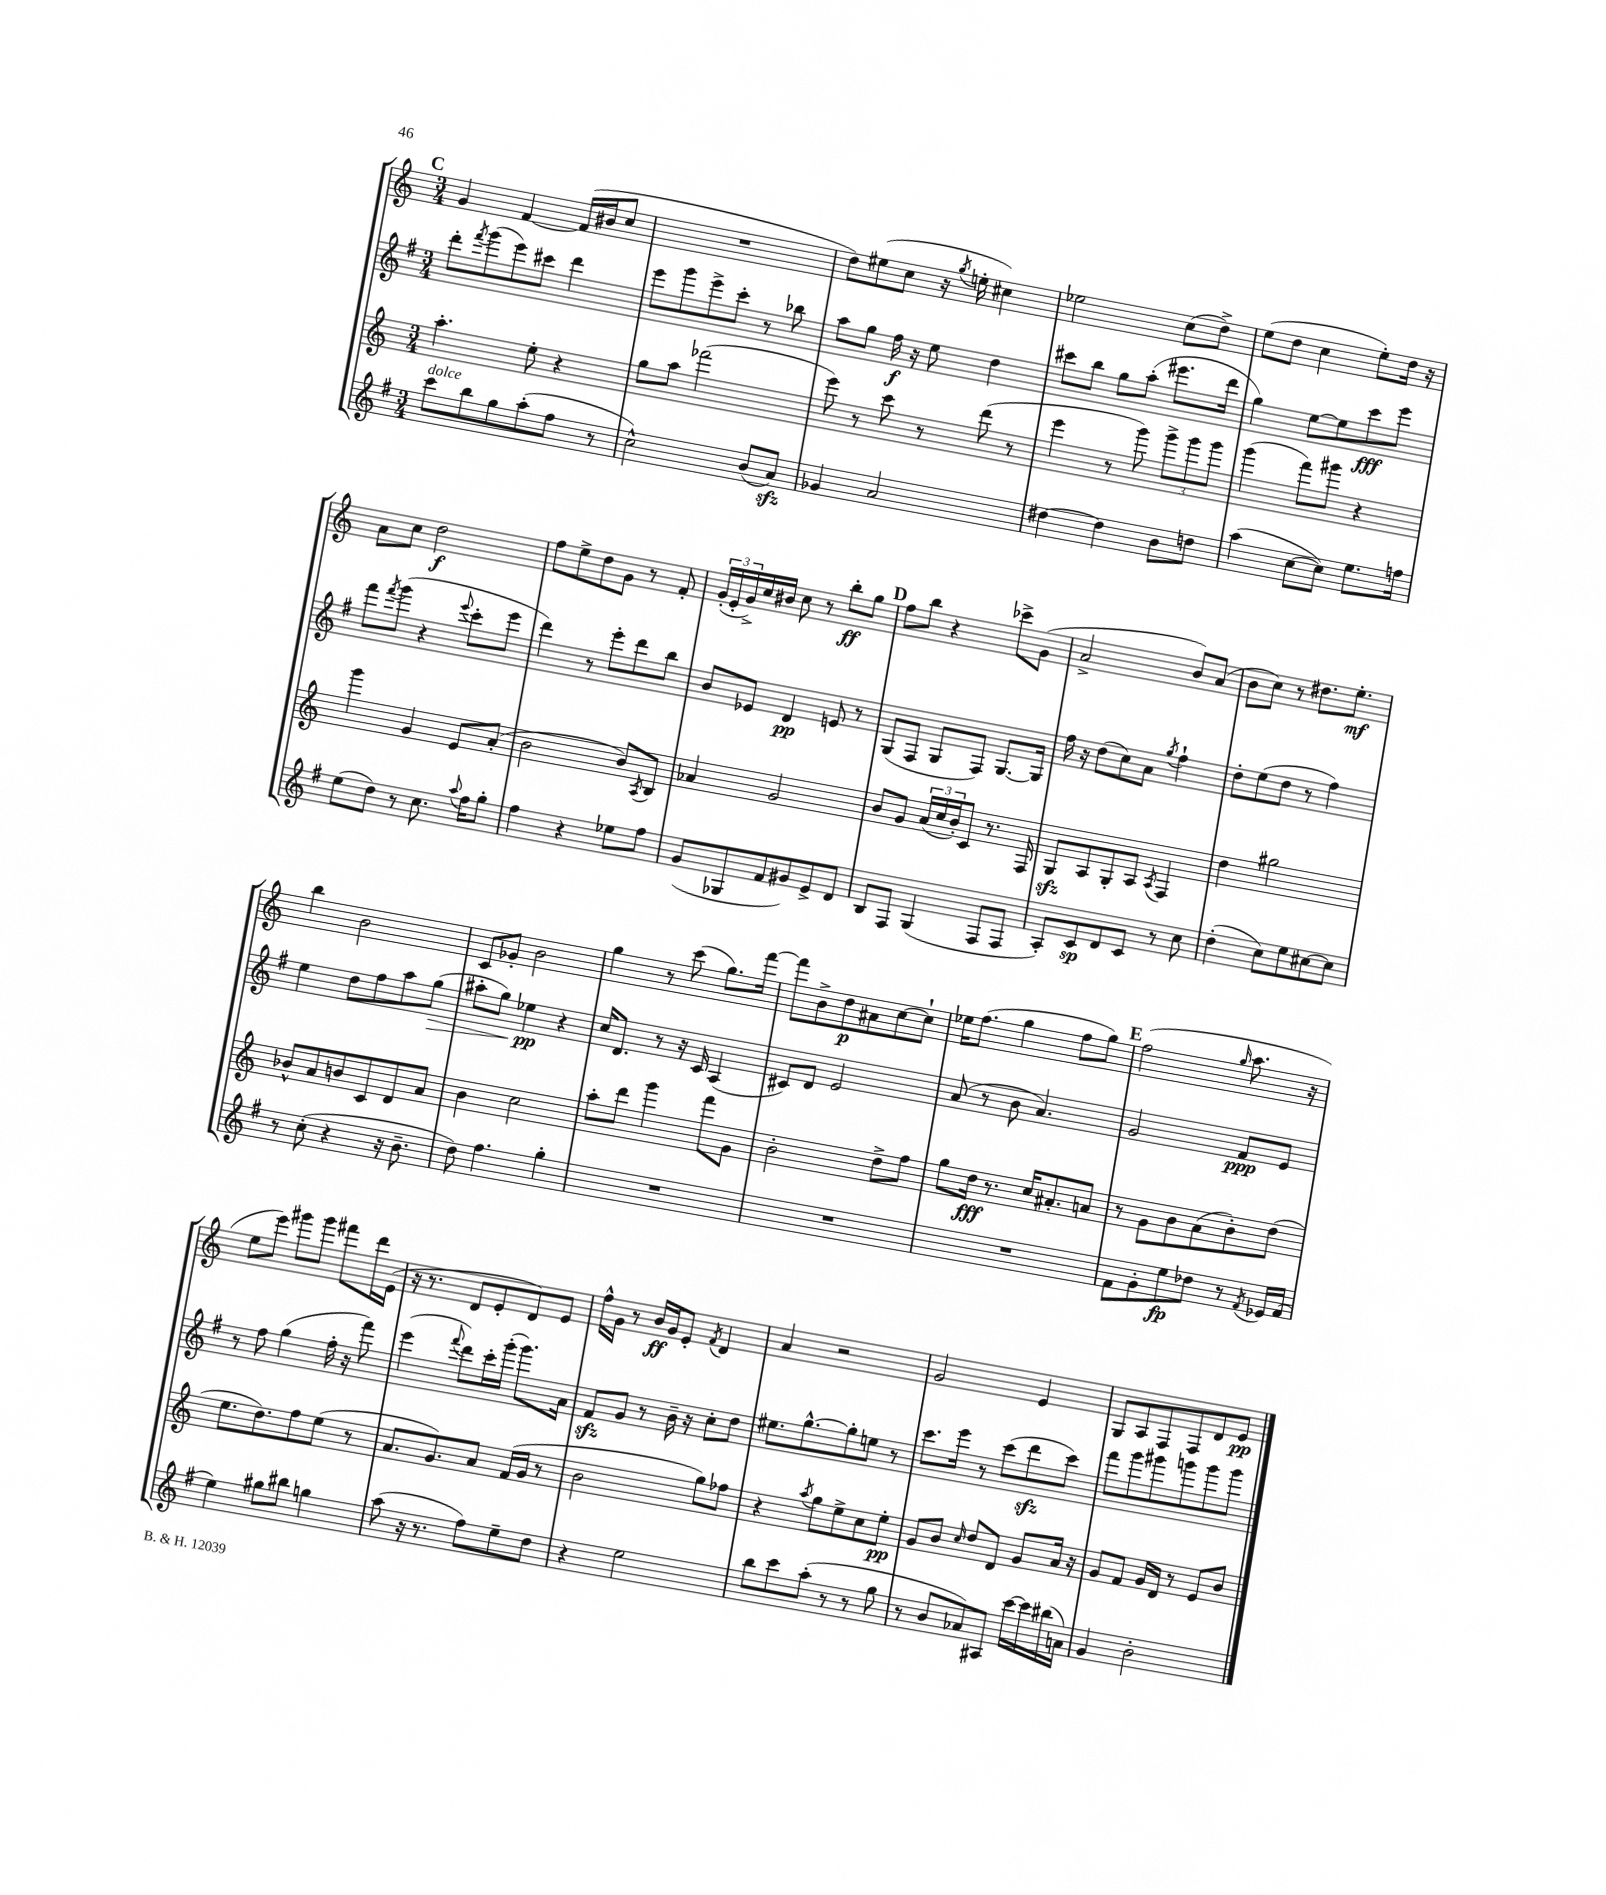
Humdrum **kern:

**kern	**kern	**kern	**kern
*staff4	*staff3	*staff2	*staff1
*clefG2	*clefG2	*clefG2	*clefG2
*k[f#]	*k[]	*k[f#]	*k[]
*M3/4	*M3/4	*M3/4	*M3/4
8ccc	4.aa'	8ddd'	4g
.	.	8qfff#	.
8bb	.	(8ggg	.
8gg	.	8eee)	[4f
(8aa'	8ee'	8ccc#	.
8ff#	4r	4ddd	(16f]
.	.	.	16b#
8r	.	.	8cc
=	=	=	=
2cc^^)	8gg	8eee	2.r
.	8aa	8ggg	.
.	(2fff-	8eee^	.
.	.	8ccc'	.
(8b	.	8r	.
8a)	.	8bb-	.
=	=	=	=
4g-	8eee)	8aa	8dd)
.	8r	8gg	(8ee#
2a	8ccc	16ff#	8cc
.	.	16r	.
.	8r	8ee	16r
.	.	.	8qgg
.	.	.	16ee'
.	(8ddd	4dd	4cc#)
.	8r	.	.
=	=	=	=
[4dd#	4eee	8ccc#	2ee-
.	.	8bb	.
4dd#]	8r	8gg	.
.	8ggg)	(8aa'	.
8b	12ggg^	8.eee#	(8cc
.	12ggg	.	.
8dd	.	.	8dd^)
.	12ggg	.	.
.	.	16ddd	.
=	=	=	=
(4aa	(4ggg	4gg)	(8ee
.	.	.	8dd
[8cc	8fff)	[8ee	4cc
8cc])	8ggg#	8ee]	.
8.ee	4r	8ccc	8ee')
.	.	8eee	16dd
16ff	.	.	16r
=	=	=	=
(8ee	4ggg	8fff#	8a
.	.	8qfff#	.
8dd)	.	(8ggg	8cc
8r	4g	4r	2dd
8.cc	.	.	.
.	.	8qqeee	.
.	8e	8ccc'	.
8qqaa	.	.	.
16ff#	.	.	.
8gg'	(8a'	8eee	.
=	=	=	=
4ff#	2b	4ddd)	8ff
.	.	.	8ee^
4r	.	8r	8dd
.	.	8eee'	8g
8ee-	8b)	8ddd	8r
.	8qA	.	.
8ff#	8B	8bb	8f'
=	=	=	=
(8g	4a-	8b	(24g'
.	.	.	24e'
.	.	.	24g^)
8G-	.	8e-	16cc
.	.	.	16b#
8f#	2g	4d	8cc
8g#)	.	.	8r
8e^	.	8e	8bb'
8d	.	8r	8gg
=	=	=	=
8B	8b	(8G	8ff
8F#	8g	8F#	8bb
(4G	(24a	8G	4r
.	24cc	.	.
.	24b')	.	.
.	8c	8F#)	.
8F#	8.r	[8.G	8ccc-^
8F#	.	.	(8g
.	16F	16G]	.
=	=	=	=
8A')	8G	16ff#	2a^
.	.	16r	.
8c	8A	(8dd	.
8d	8G'	8cc)	.
8c	8A	8a	.
.	8qA	8qgg	.
8r	4F	4ff#`	8b)
8cc	.	.	(8a
=	=	=	=
(4dd'	4dd	8dd'	8b
.	.	(8ee	8cc)
8cc)	2gg#	8dd	8r
8ee	.	8r	8.dd#
[8cc#	.	4ff#)	.
.	.	.	8.ee'
8cc#]	.	.	.
=	=	=	=
8r	8b-^^	4ee	4bb
(8cc'	8a	.	.
4r	8b	8dd	2b
.	8c	8ff#	.
16r	8d	8aa	.
8.b~	.	.	.
.	8a	(8gg	.
=	=	=	=
8dd)	4b	8aa#'	8c
4.ff#	.	8gg)	8g-'
.	2cc	4ee-	2b
4gg'	.	4r	.
=	=	=	=
2.r	8aa'	16cc	4gg
.	.	8.d	.
.	8ddd	.	.
.	4ggg	8r	8r
.	.	16r	(8ccc
.	.	16c	.
.	8fff	(4A	8.gg)
.	8g	.	.
.	.	.	[16fff
=	=	=	=
2.r	2b'	8c#)	8fff]
.	.	8d	8b^
.	.	2e	8dd
.	.	.	8a#
.	8dd^	.	[8cc
.	8ff	.	8cc`]
=	=	=	=
2.r	8gg	(8a	16ee-
.	.	.	(8.ff
.	16dd	8r	.
.	8.r	.	.
.	.	8b	4gg
.	16cc	4.a)	.
.	8.a#'	.	.
.	.	.	8ff
.	8a	.	8gg)
=	=	=	=
8f#	8r	2g	(2ff
8g'	8g	.	.
8ee	8b	.	.
8dd-	(8a	.	.
.	.	.	16qqgg
8r	8b')	8f#	8.aa
8qf#	.	.	.
16e-	(8dd	8e	.
(16f#	.	.	16r
=	=	=	=
4ee)	8.ee	8r	8ee
.	.	8ff#	8eee)
.	8.dd)	.	.
8gg#	.	(4gg	8ggg#
8bb#	8ff	.	8ggg#
4gg	(8ee	16ff#'	8fff#
.	.	16r	.
.	8r	8fff#)	16ddd
.	.	.	(16e
=	=	=	=
(8aa	8.a	(4eee	16r
.	.	.	8.r
16r	.	.	.
8.r	8.g)	.	.
.	.	8qqfff#	.
.	.	8ddd)	8d
8ff#)	8a	16ccc'	8e'
.	.	(16ggg'	.
8ee~	(16f	8.ggg)	8d)
.	16g	.	.
8dd	8r	.	8e
.	.	16a	.
=	=	=	=
4r	2b	8f#	16ff^^
.	.	.	16g
.	.	8g	8r
2ee	.	8r	16b
.	.	.	16g
.	.	16b~	8e'
.	.	16r	.
.	.	.	8qf
.	8gg)	8cc'	4d
.	8ff-	8dd	.
=	=	=	=
8bb	4r	8.ee#	4a
8ccc	.	.	.
.	.	[8.gg^^	.
.	8qaa	.	.
(8aa'	8gg	.	2r
8r	8ee^	8gg']	.
8r	8cc	8ee	.
8gg	8ee'	8r	.
=	=	=	=
8r	8g	8.ccc	2g
8b	8b	.	.
.	.	16eee	.
.	16qqcc	.	.
8a-)	8dd	8r	.
8A#	8d	(8ccc	.
[16ccc	8g	8ddd	4e
16ccc]	.	.	.
(16bb#	16a	8ccc)	.
16a)	16r	.	.
=	=	=	=
4g	8g	8fff#	8G
.	8f	8ggg	8A
2b'	16g	8ggg#	8F
.	16d	.	.
.	8r	8ggg	8F
.	8e	8ggg	8d
.	8b	8ggg	8e
==	==	==	==
*-	*-	*-	*-
